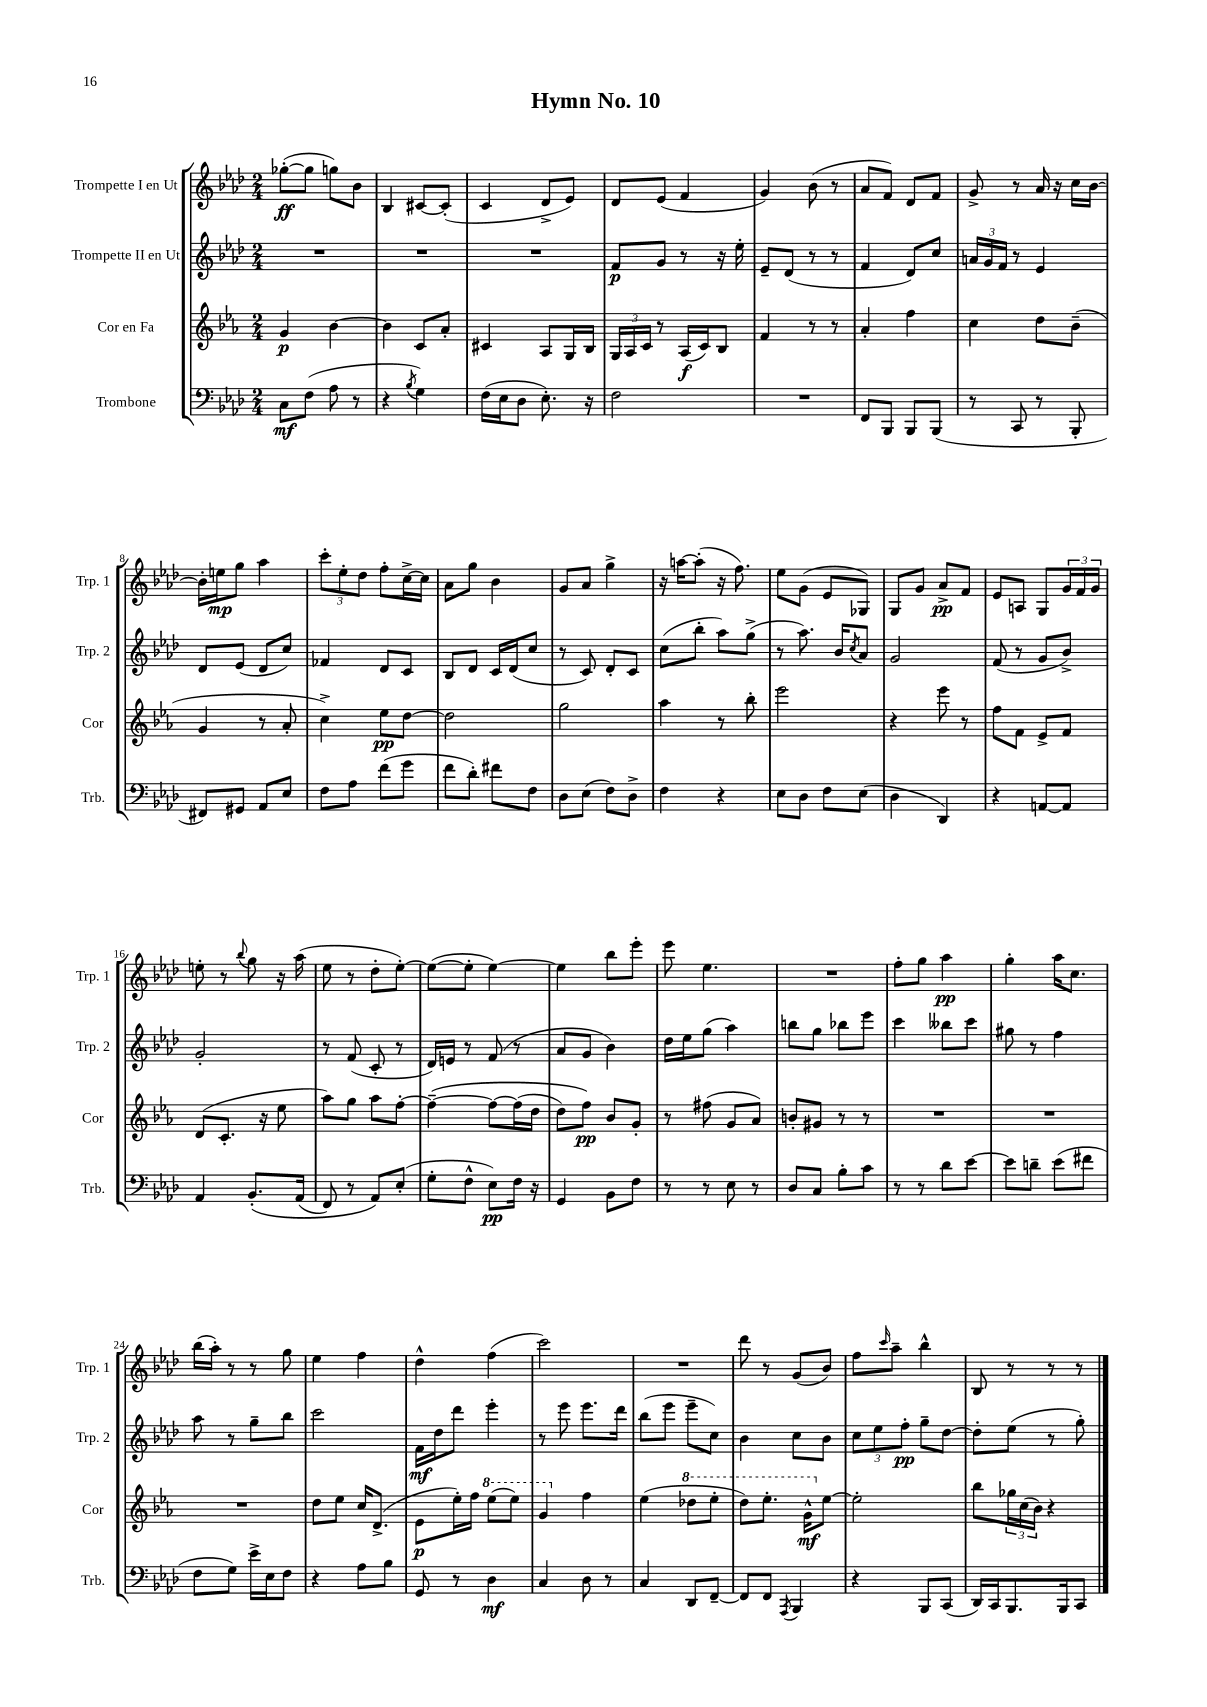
\header { title = "Hymn No. 10" }
<<
\new StaffGroup <<
\new Staff = "s0" \with { instrumentName = "Trompette I en Ut" shortInstrumentName = "Trp. 1" } {
    \clef treble \key aes \major \numericTimeSignature \time 2/4
    ges''8~-.\ff( ges''8 g''8) bes'8 |
    bes4 cis'8~ cis'8-.( |
    c'4 des'8-> ees'8) |
    des'8 ees'8( f'4 |
    g'4) bes'8( r8 |
    aes'8 f'8) des'8 f'8 |
    g'8-> r8 aes'16 r16 c''16 bes'16~ |
    bes'16-. e''16\mp g''8 aes''4 |
    \tuplet 3/2 { c'''8-. ees''8-. des''8 } f''8-. c''16~-> c''16 |
    aes'8 g''8 bes'4 |
    g'8 aes'8 g''4-> |
    r16 a''16~ a''8-.( r16 f''8.) |
    ees''8 g'8( ees'8 ges8) |
    g8 g'8 aes'8->\pp f'8 |
    ees'8 a8 g8 \tuplet 3/2 { g'16 f'16 g'16 } |
    e''8-. r8 \appoggiatura { bes''8 } g''8 r16 aes''16( |
    ees''8 r8 des''8-. ees''8~-.) |
    ees''8~( ees''8-. ees''4~) |
    ees''4 bes''8 ees'''8-. |
    ees'''8 ees''4. |
    R2 |
    f''8-. g''8 aes''4\pp |
    g''4-. aes''16 c''8. |
    bes''16( aes''16-.) r8 r8 g''8 |
    ees''4 f''4 |
    des''4-^ f''4( |
    c'''2) |
    R2 |
    des'''8 r8 g'8( bes'8) |
    f''8 \grace { c'''16 } aes''8-- bes''4-^ |
    bes8 r8 r8 r8 \bar "|." |
}
\new Staff = "s1" \with { instrumentName = "Trompette II en Ut" shortInstrumentName = "Trp. 2" } {
    \clef treble \key aes \major \numericTimeSignature \time 2/4
    R2 |
    R2 |
    R2 |
    f'8\p g'8 r8 r16 ees''16-. |
    ees'8-- des'8( r8 r8 |
    f'4 des'8) c''8 |
    \tuplet 3/2 { a'16 g'16 f'16 } r8 ees'4 |
    des'8 ees'8( des'8 c''8) |
    fes'4 des'8 c'8 |
    bes8 des'8 c'16 des'16( c''8 |
    r8 c'8) des'8-. c'8 |
    c''8( bes''8-. aes''8) g''8->( |
    r8 aes''8.) bes'16 \acciaccatura { c''8 } aes'8 |
    g'2 |
    f'8( r8 g'8 bes'8->) |
    g'2-. |
    r8 f'8( c'8-. r8 |
    des'16) e'16 r8 f'8( r8 |
    aes'8 g'8 bes'4) |
    des''16 ees''16 g''8( aes''4) |
    b''8 g''8 bes''8 ees'''8 |
    c'''4 beses''8 c'''8 |
    gis''8 r8 f''4 |
    aes''8 r8 g''8-- bes''8 |
    c'''2 |
    f'16\mf des''16 des'''8 ees'''4-. |
    r8 ees'''8 ees'''8. des'''16 |
    bes''8( ees'''8 ees'''8-- c''8) |
    bes'4 c''8 bes'8 |
    \tuplet 3/2 { c''8 ees''8 f''8-.\pp } g''8-- des''8~ |
    des''8-. ees''8( r8 g''8-.) \bar "|." |
}
\new Staff = "s2" \with { instrumentName = "Cor en Fa" shortInstrumentName = "Cor" } {
    \clef treble \key ees \major \numericTimeSignature \time 2/4
    g'4\p bes'4~ |
    bes'4 c'8 aes'8-. |
    cis'4 aes8 g16 bes16 |
    \tuplet 3/2 { g16 aes16 c'16 } r8 aes16\f( c'16) bes8 |
    f'4 r8 r8 |
    aes'4-. f''4 |
    c''4 d''8 bes'8--( |
    g'4 r8 aes'8-. |
    c''4->) ees''8\pp d''8~ |
    d''2 |
    g''2 |
    aes''4 r8 bes''8-. |
    ees'''2 |
    r4 ees'''8 r8 |
    f''8 f'8 ees'8-> f'8 |
    d'8( c'8.-. r16 ees''8 |
    aes''8) g''8 aes''8 f''8~-. |
    f''4~--\( f''8~ f''16( d''16 |
    d''8) f''8\pp\) bes'8 g'8-. |
    r8 fis''8( g'8 aes'8) |
    b'8-. gis'8 r8 r8 |
    R2 |
    R2 |
    R2 |
    d''8 ees''8 c''16 d'8.->( |
    ees'8\p ees''16-.) f''16 \ottava #1 ees'''8( ees'''8) |
    g''4 \ottava #0 f''4 |
    ees''4( \ottava #1 des'''8 ees'''8-. |
    d'''8) ees'''8.-. g''16-^\mf \ottava #0 ees''8~ |
    ees''2-. |
    bes''8 \tuplet 3/2 { ges''16 c''16( bes'16) } r4 \bar "|." |
}
\new Staff = "s3" \with { instrumentName = "Trombone" shortInstrumentName = "Trb." } {
    \clef bass \key aes \major \numericTimeSignature \time 2/4
    c8\mf f8( aes8 r8 |
    r4 \acciaccatura { bes8 } g4) |
    f16( ees16 des8 ees8.-.) r16 |
    f2 |
    R2 |
    f,8 bes,,8 bes,,8 bes,,8( |
    r8 c,8 r8 bes,,8-. |
    fis,8) gis,8 aes,8 ees8 |
    f8 aes8 f'8( g'8 |
    f'8 des'8-.) fis'8 f8 |
    des8 ees8( f8) des8-> |
    f4 r4 |
    ees8 des8 f8 ees8( |
    des4 des,4) |
    r4 a,8~ a,8 |
    aes,4 bes,8.-.\( aes,16( |
    f,8) r8 aes,8\) ees8-.( |
    g8-. f8-^ ees8\pp) f16 r16 |
    g,4 bes,8 f8 |
    r8 r8 ees8 r8 |
    des8 c8 bes8-. c'8 |
    r8 r8 des'8 ees'8~ |
    ees'8 d'8-- ees'8( fis'8 |
    f8 g8) ees'16-> ees16 f8 |
    r4 aes8 bes8 |
    g,8 r8 des4\mf |
    c4 des8 r8 |
    c4 des,8 f,8~-- |
    f,8 f,8 \acciaccatura { aes,,8 } bes,,4 |
    r4 bes,,8 c,8( |
    des,16) c,16 bes,,8. bes,,16 c,8 \bar "|." |
}
>>
>>
